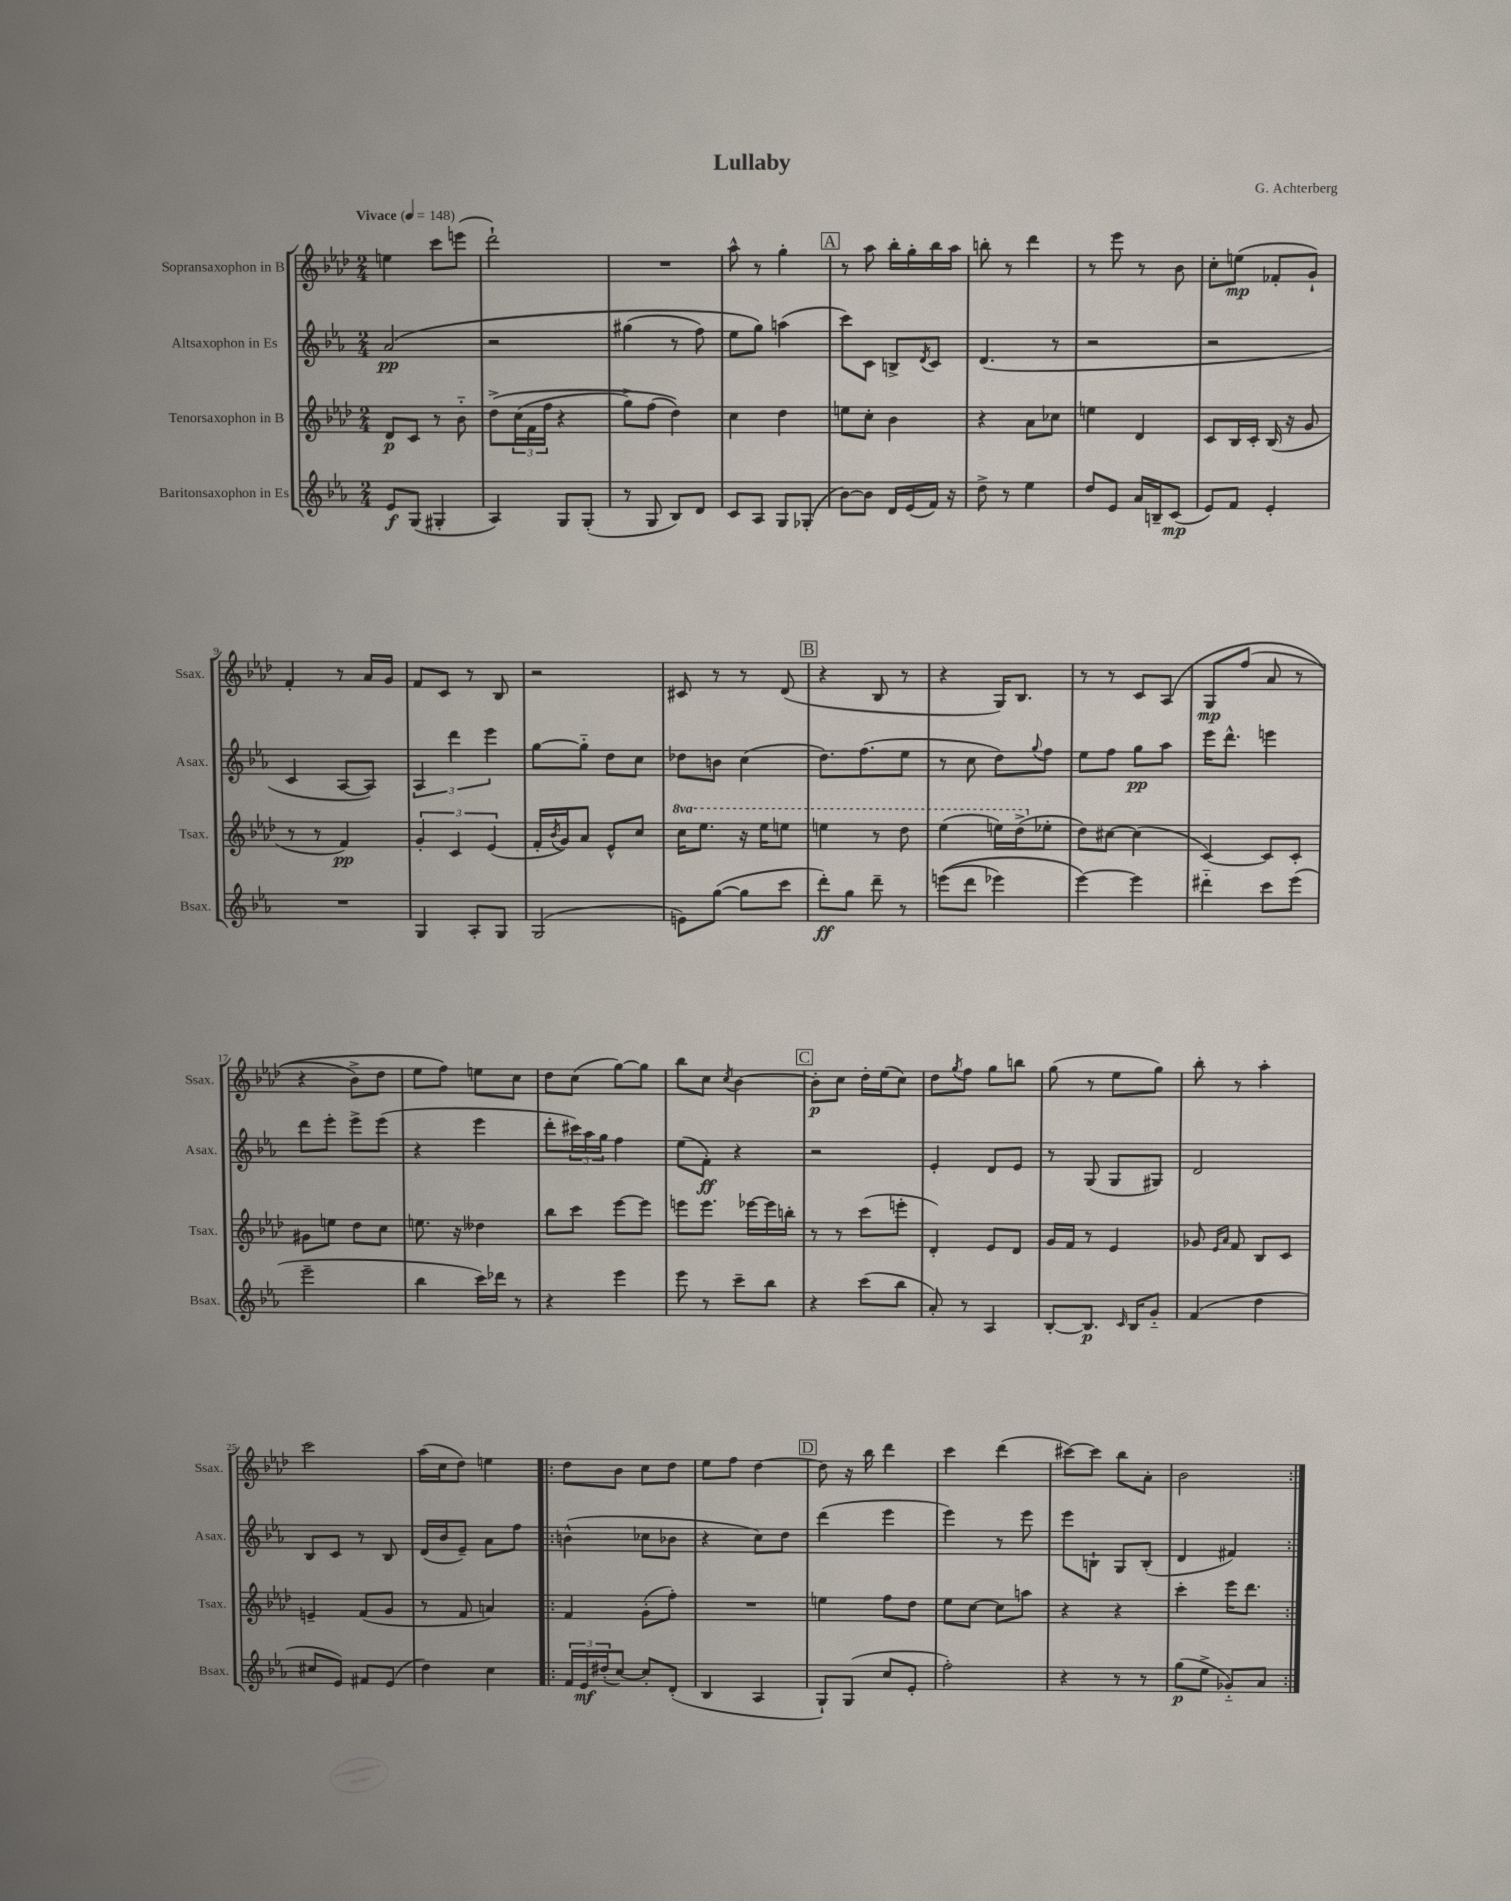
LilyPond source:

\header { title = "Lullaby" composer = "G. Achterberg" }
<<
\new StaffGroup <<
\new Staff = "s0" \with { instrumentName = "Sopransaxophon in B" shortInstrumentName = "Ssax." } {
    \clef treble \key aes \major \numericTimeSignature \time 2/4 \tempo "Vivace" 4 = 148
    e''4 c'''8 e'''8( |
    des'''2-!) |
    R2 |
    aes''8-^ r8 g''4-. |
    \mark \markup { \box "A" } r8 aes''8 bes''16-. g''16-. bes''16 aes''16 |
    b''8-. r8 des'''4 |
    r8 ees'''8 r8 bes'8 |
    c''8-. e''8\mp( fes'8-. g'8-!) |
    f'4-. r8 aes'16 g'16 |
    f'8 c'8 r8 bes8 |
    r2 |
    cis'8 r8 r8 des'8( |
    \mark \markup { \box "B" } r4 bes8 r8 |
    r4 g16) bes8. |
    r8 r8 c'8 aes8\( |
    g8\mp f''8( aes'8 r8 |
    r4 bes'8->) des''8 |
    ees''8 f''8\) e''8 c''8 |
    des''8 c''8( g''8~) g''8 |
    bes''8 c''8 \acciaccatura { c''8 } bes'4~ |
    \mark \markup { \box "C" } bes'8-.\p c''8 des''16-. ees''16( c''8) |
    des''8 \acciaccatura { g''8 } f''8 g''8 b''8 |
    g''8( r8 ees''8 g''8) |
    bes''8-. r8 aes''4-. |
    c'''2 |
    aes''16( c''16 des''8) e''4 |
    \repeat volta 2 { des''8 bes'8 c''8 des''8 |
    ees''8 f''8 des''4~ |
    \mark \markup { \box "D" } des''8 r16 bes''16 des'''4 |
    c'''4 des'''4( |
    cis'''8~) cis'''8 bes''8 aes'8-. |
    bes'2 | }
}
\new Staff = "s1" \with { instrumentName = "Altsaxophon in Es" shortInstrumentName = "Asax." } {
    \clef treble \key ees \major \numericTimeSignature \time 2/4
    aes'2\pp\( |
    r2 |
    gis''4( r8 f''8) |
    ees''8 g''8\) a''4( |
    \mark \markup { \box "A" } c'''8) c'8 b8-> \acciaccatura { d'8 } c'8 |
    d'4.( r8 |
    r2 |
    r2 |
    c'4 aes8~ aes8) |
    \tuplet 3/2 { aes4 d'''4 ees'''4 } |
    g''8~ g''8-_ d''8 c''8 |
    des''8 b'8 c''4( |
    \mark \markup { \box "B" } d''8.) f''8.( ees''8 |
    r8 c''8 d''8) \appoggiatura { g''8 } f''8 |
    ees''8 f''8 g''8\pp aes''8 |
    ees'''16 d'''8.-^ e'''4 |
    d'''8 ees'''8-. ees'''8-> ees'''8( |
    r4 ees'''4 |
    d'''8-. \tuplet 3/2 { cis'''16) aes''16 g''16 } f''4 |
    ees''8( f'8-.\ff) r4 |
    \mark \markup { \box "C" } r2 |
    ees'4-. d'8 ees'8 |
    r8 g8( g8 gis8) |
    d'2 |
    bes8 c'8 r8 bes8 |
    d'16( bes'16 ees'8--) aes'8 f''8 |
    \repeat volta 2 { b'4-^( ces''8 bes'8 |
    r4 c''8) d''8 |
    \mark \markup { \box "D" } d'''4( ees'''4 |
    ees'''4) r8 ees'''8 |
    ees'''8 b8-! g8 b8-.( |
    d'4 fis'4) | }
}
\new Staff = "s2" \with { instrumentName = "Tenorsaxophon in B" shortInstrumentName = "Tsax." } {
    \clef treble \key aes \major \numericTimeSignature \time 2/4 \set Staff.ottavationMarkups = #ottavation-simple-ordinals
    des'8\p c'8 r8 bes'8-_ |
    des''8->\( \tuplet 3/2 { c''16( f'16 f''16 } r4 |
    g''8->) f''8( des''4)\) |
    c''4 des''4 |
    \mark \markup { \box "A" } e''8 c''8-. bes'4 |
    r4 aes'8 ces''8 |
    e''4 des'4 |
    c'8 bes16 c'16-. bes16( r16 g'8 |
    r8 r8 f'4\pp) |
    \tuplet 3/2 { g'4-. c'4 ees'4( } |
    f'16-. \acciaccatura { bes'8 } g'16) aes'8 ees'8-^ c''8 |
    \ottava #1 c'''16 ees'''8. r16 ees'''16 e'''8 |
    \mark \markup { \box "B" } e'''4 r8 des'''8 |
    ees'''4( e'''16) des'''16->( \ottava #0 ees''!8-. |
    des''8) cis''8~ cis''4( |
    c'4~) c'8 c'8-. |
    gis'8 e''8 des''8 c''8 |
    e''8. r16 deses''4 |
    bes''8 c'''8 ees'''8~ ees'''8 |
    e'''8 e'''8. ees'''16~ ees'''16 b''16-. |
    \mark \markup { \box "C" } r8 r8 c'''8( e'''8-. |
    des'4-.) ees'8 des'8 |
    g'16 f'16 r8 ees'4 |
    ges'8 \grace { ees'16 aes'16 } f'8 bes8 c'8 |
    e'4-- f'8( g'8 |
    r8 f'8 a'4) |
    \repeat volta 2 { f'4 g'8-.( f''8-.) |
    R2 |
    \mark \markup { \box "D" } e''4 f''8 des''8 |
    ees''8 c''8~ c''8 a''8 |
    r4 r4 |
    c'''4-. ees'''16 des'''8. | }
}
\new Staff = "s3" \with { instrumentName = "Baritonsaxophon in Es" shortInstrumentName = "Bsax." } {
    \clef treble \key ees \major \numericTimeSignature \time 2/4
    ees'8\f g8( gis4-. |
    aes4) g8 g8-.( |
    r8 g8 bes8) d'8 |
    c'8 aes8 g8 ges8-.( |
    \mark \markup { \box "A" } bes'8~) bes'8 d'16 ees'16( f'16) r16 |
    d''8-> r8 ees''4 |
    d''8 ees'8 aes'16 b16-- c'8\mp( |
    ees'8) f'8 ees'4-. |
    R2 |
    g4 aes8-. g8 |
    g2( |
    e'8) g''8~( g''8 c'''8 |
    \mark \markup { \box "B" } d'''8-.\ff) g''8 d'''8-- r8 |
    e'''8(\( d'''8 ees'''4) |
    ees'''4~\) ees'''4 |
    dis'''4-_ c'''8 ees'''8( |
    ees'''2-- |
    bes''4 c'''16) des'''16 r8 |
    r4 ees'''4 |
    ees'''8 r8 c'''8-- bes''8 |
    \mark \markup { \box "C" } r4 c'''8( bes''8 |
    aes'8-.) r8 aes4 |
    bes8~-. bes8.\p \grace { c'16 } bes16 g'8-_ |
    f'4( d''4 |
    cis''8 ees'8) fis'8 ees'8( |
    d''4) c''4 |
    \repeat volta 2 { \tuplet 3/2 { f'16 ees'16\mf dis''16-.( } c''8~) c''8-. d'8-.( |
    bes4 aes4 |
    \mark \markup { \box "D" } g8-!) g8( c''8 ees'8-. |
    f''2-.) |
    r4 r8 r8 |
    g''8\p( ees''8-> ges'8-_) aes'8 | }
}
>>
>>
